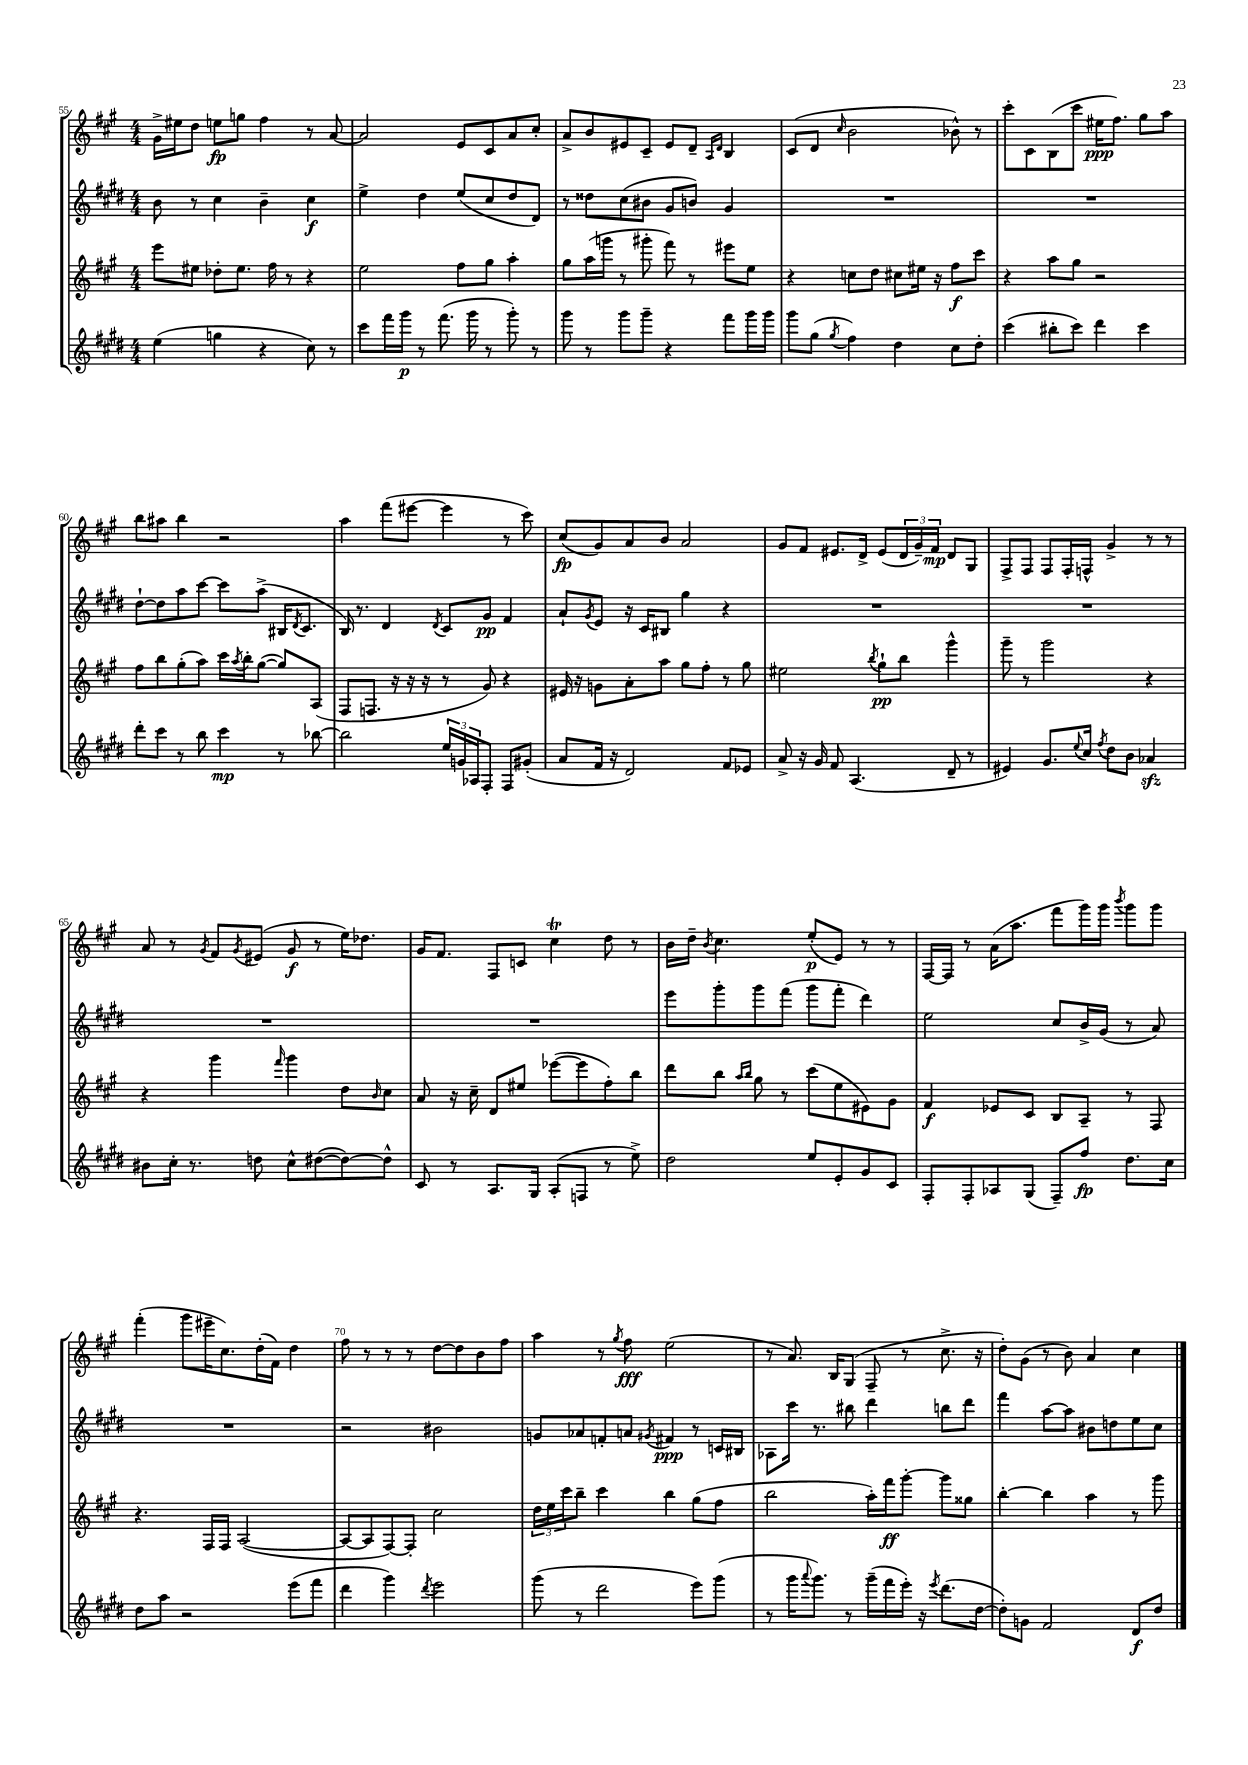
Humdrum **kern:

**kern	**kern	**kern	**kern
*staff4	*staff3	*staff2	*staff1
*clefG2	*clefG2	*clefG2	*clefG2
*k[f#c#g#d#]	*k[f#c#g#]	*k[f#c#g#d#]	*k[f#c#g#]
*M4/4	*M4/4	*M4/4	*M4/4
(4ee	8eee	8b	16g#^
.	.	.	16ee#
.	8ee#	8r	8dd
4gg	8dd-'	4cc#	8ee
.	8.ee#	.	8gg
4r	.	4b~	4ff#
.	16ff#	.	.
.	8r	.	.
8cc#)	4r	4cc#	8r
8r	.	.	[8a
=	=	=	=
8ccc#	2ee	4ee^	2a]
16fff#	.	.	.
16ggg#	.	.	.
8r	.	4dd#	.
(8.fff#	.	.	.
.	8ff#	(8ee	8e
16ggg#	.	.	.
8r	8gg#	8cc#	8c#
8ggg#')	4aa'	8dd#	8a
8r	.	8d#)	8cc#'
=	=	=	=
8ggg#	8gg#	8r	8a^
8r	(16aa	8dd##	8b
.	16ggg	.	.
8ggg#	8r	(8cc#	8e#
8ggg#~	8ggg#'	8b#	8c#~
4r	8fff#)	8g#	8e#
.	8r	8b)	8d~
.	.	.	16qqA
.	.	.	16qqd
8fff#	8eee#	4g#	4B
16ggg#	8ee	.	.
16ggg#	.	.	.
=	=	=	=
8ggg#	4r	1r	(8c#
(8gg#	.	.	8d
8qgg#	.	.	16qqcc#
4ff#)	8cc	.	2b
.	8dd	.	.
4dd#	8cc#	.	.
.	16ee#	.	.
.	16r	.	.
8cc#	8ff#	.	8b-^^)
8dd#'	8ccc#	.	8r
=	=	=	=
(4ccc#	4r	1r	8ccc#'
.	.	.	8c#
8bb#'	8aa	.	(8B
8ccc#)	8gg#	.	8ccc#
4ddd#	2r	.	16ee#
.	.	.	8.ff#)
4ccc#	.	.	8gg#
.	.	.	8aa
=	=	=	=
8ddd#'	8ff#	[8dd#`	8bb
8ccc#	8bb	8dd#]	8aa#
8r	(8gg#'	8aa	4bb
8bb	8aa)	[8ccc#	.
4ccc#	16ccc#	8ccc#]	2r
.	8qaa	.	.
.	16bb'	.	.
.	([8gg#	(8aa^	.
8r	8gg#])	16B#	.
.	.	8qd#	.
.	.	8.c#	.
[8bb-	(8A	.	.
=	=	=	=
2bb-]	8F#	16B)	4aa
.	.	8.r	.
.	8.F	.	.
.	.	4d#	(8fff#
.	16r	.	.
.	16r	.	[8eee#
.	16r	.	.
.	.	8qd#	.
24ee	8r	8c#	4eee#]
24g	.	.	.
24A-	.	.	.
8F#'	8g#)	8g#	.
8F#	4r	4f#	8r
(8g#'	.	.	8ccc#)
=	=	=	=
8a	16e#	8a`	(8cc#
.	16r	.	.
.	.	8qg#	.
16f#	8g	8e	8g#)
16r	.	.	.
2d#)	8a'	16r	8a
.	.	16c#	.
.	8aa	8B#	8b
.	8gg#	4gg#	2a
.	8ff#'	.	.
8f#	8r	4r	.
8e-	8gg#	.	.
=	=	=	=
8a^	2ee#	1r	8g#
16r	.	.	8f#
16g#	.	.	.
8f#	.	.	8.e#
(4.A	.	.	.
.	.	.	16d^
.	8qbb	.	.
.	8gg#`	.	(8e#
.	8bb	.	24d
.	.	.	24g#~)
.	.	.	24f#
8d#~	4ggg#^^	.	8d
8r	.	.	8G#
=	=	=	=
4e#)	8ggg#~	1r	8F#^
.	8r	.	8F#
8.g#	2ggg#	.	8F#
.	.	.	16F#'
8qqee	.	.	.
16cc#	.	.	16F^^
8qff#	.	.	.
8dd#	.	.	4g#^
8b	.	.	.
4a-	4r	.	8r
.	.	.	8r
=	=	=	=
8b#	4r	1r	8a
16cc#'	.	.	8r
8.r	.	.	.
.	.	.	8qg#
.	4ggg#	.	8f#
.	.	.	8qg#
8dd	.	.	(8e#
.	16qqfff#	.	.
8cc#^^	4ggg#	.	8g#
([8dd#	.	.	8r
8dd#_)	8dd	.	16ee)
.	.	.	8.dd-
.	16qqb	.	.
8dd#^^]	8cc#	.	.
=	=	=	=
8c#	8a	1r	16g#
.	.	.	8.f#
8r	16r	.	.
.	16cc#~	.	.
8.A	8d	.	8F#
.	8ee#	.	8c
16G#	.	.	.
(8A'	([8eee-	.	4cc#
8F	8eee-]	.	.
8r	8ff#')	.	8dd
8ee^)	8bb	.	8r
=	=	=	=
2dd#	8ddd	8eee	16b
.	.	.	16dd~
.	.	.	8qb
.	8bb	8ggg#'	4.cc#
.	16qqaa	.	.
.	16qqbb	.	.
.	8gg#	8ggg#	.
.	8r	(8fff#	.
8ee	(8ccc#	8ggg#	(8ee'
8e'	8ee	8fff#'	8e)
8g#	8e#)	4ddd#)	8r
8c#	8g#	.	8r
=	=	=	=
8F#'	4f#	2ee	[16F#
.	.	.	16F#]
8F#'	.	.	8r
8A-	8e-	.	(16a
.	.	.	8.aa
(8G#	8c#	.	.
8F#~)	8B	8cc#	8fff#
8ff#	8A~	16b^	16ggg#)
.	.	(16g#	16ggg#
.	.	.	8qbbb
8.dd#	8r	8r	8ggg#
.	8F#	8a)	8ggg#
16cc#	.	.	.
=	=	=	=
8dd#	4.r	1r	(4fff#'
8aa	.	.	.
2r	.	.	8ggg#
.	16F#	.	16eee#~
.	16F#	.	8.cc#)
.	([2A	.	.
.	.	.	(16dd'
.	.	.	16f#)
(8eee	.	.	4dd
8fff#	.	.	.
=	=	=	=
4ddd#	8A_	2r	8ff#
.	8A]	.	8r
4ggg#)	[8F#)	.	8r
.	8F#']	.	8r
8qddd#	.	.	.
2eee	2cc#	2b#	[8dd
.	.	.	8dd]
.	.	.	8b
.	.	.	8ff#
=	=	=	=
(8ggg#	24dd	8g	4aa
.	24ee	.	.
.	24ccc#	.	.
8r	8bb~	8a-	.
2ddd#	4ccc#	8f'	8r
.	.	.	8qgg#
.	.	8a	8ff#
.	.	8qg#	.
.	4bb	4f#	(2ee
8eee)	(8gg#	8r	.
(8ggg#	8ff#	16c	.
.	.	16B#	.
=	=	=	=
8r	2bb	8A-	8r
16ggg#	.	16ccc#	8.a)
8qqaaa	.	.	.
8.ggg#)	.	8.r	.
.	.	.	16B
8r	.	8bb#	(8G#
(16ggg#~	16aa')	4ddd#	8F#~
16fff#	16fff#	.	.
16eee')	[8ggg#'	.	8r
16r	.	.	.
8qeee	.	.	.
(8.ddd#	8ggg#]	8bb	8.cc#^
.	8gg##	8ddd#	.
[16dd#	.	.	16r
=	=	=	=
8dd#'])	[4bb'	4fff#	8dd')
8g	.	.	(8g#
2f#	4bb]	[8aa	8r
.	.	8aa]	8b)
.	4aa	8b#	4a
.	.	8dd	.
8d#	8r	8ee	4cc#
8dd#	8ggg#	8cc#	.
==	==	==	==
*-	*-	*-	*-
